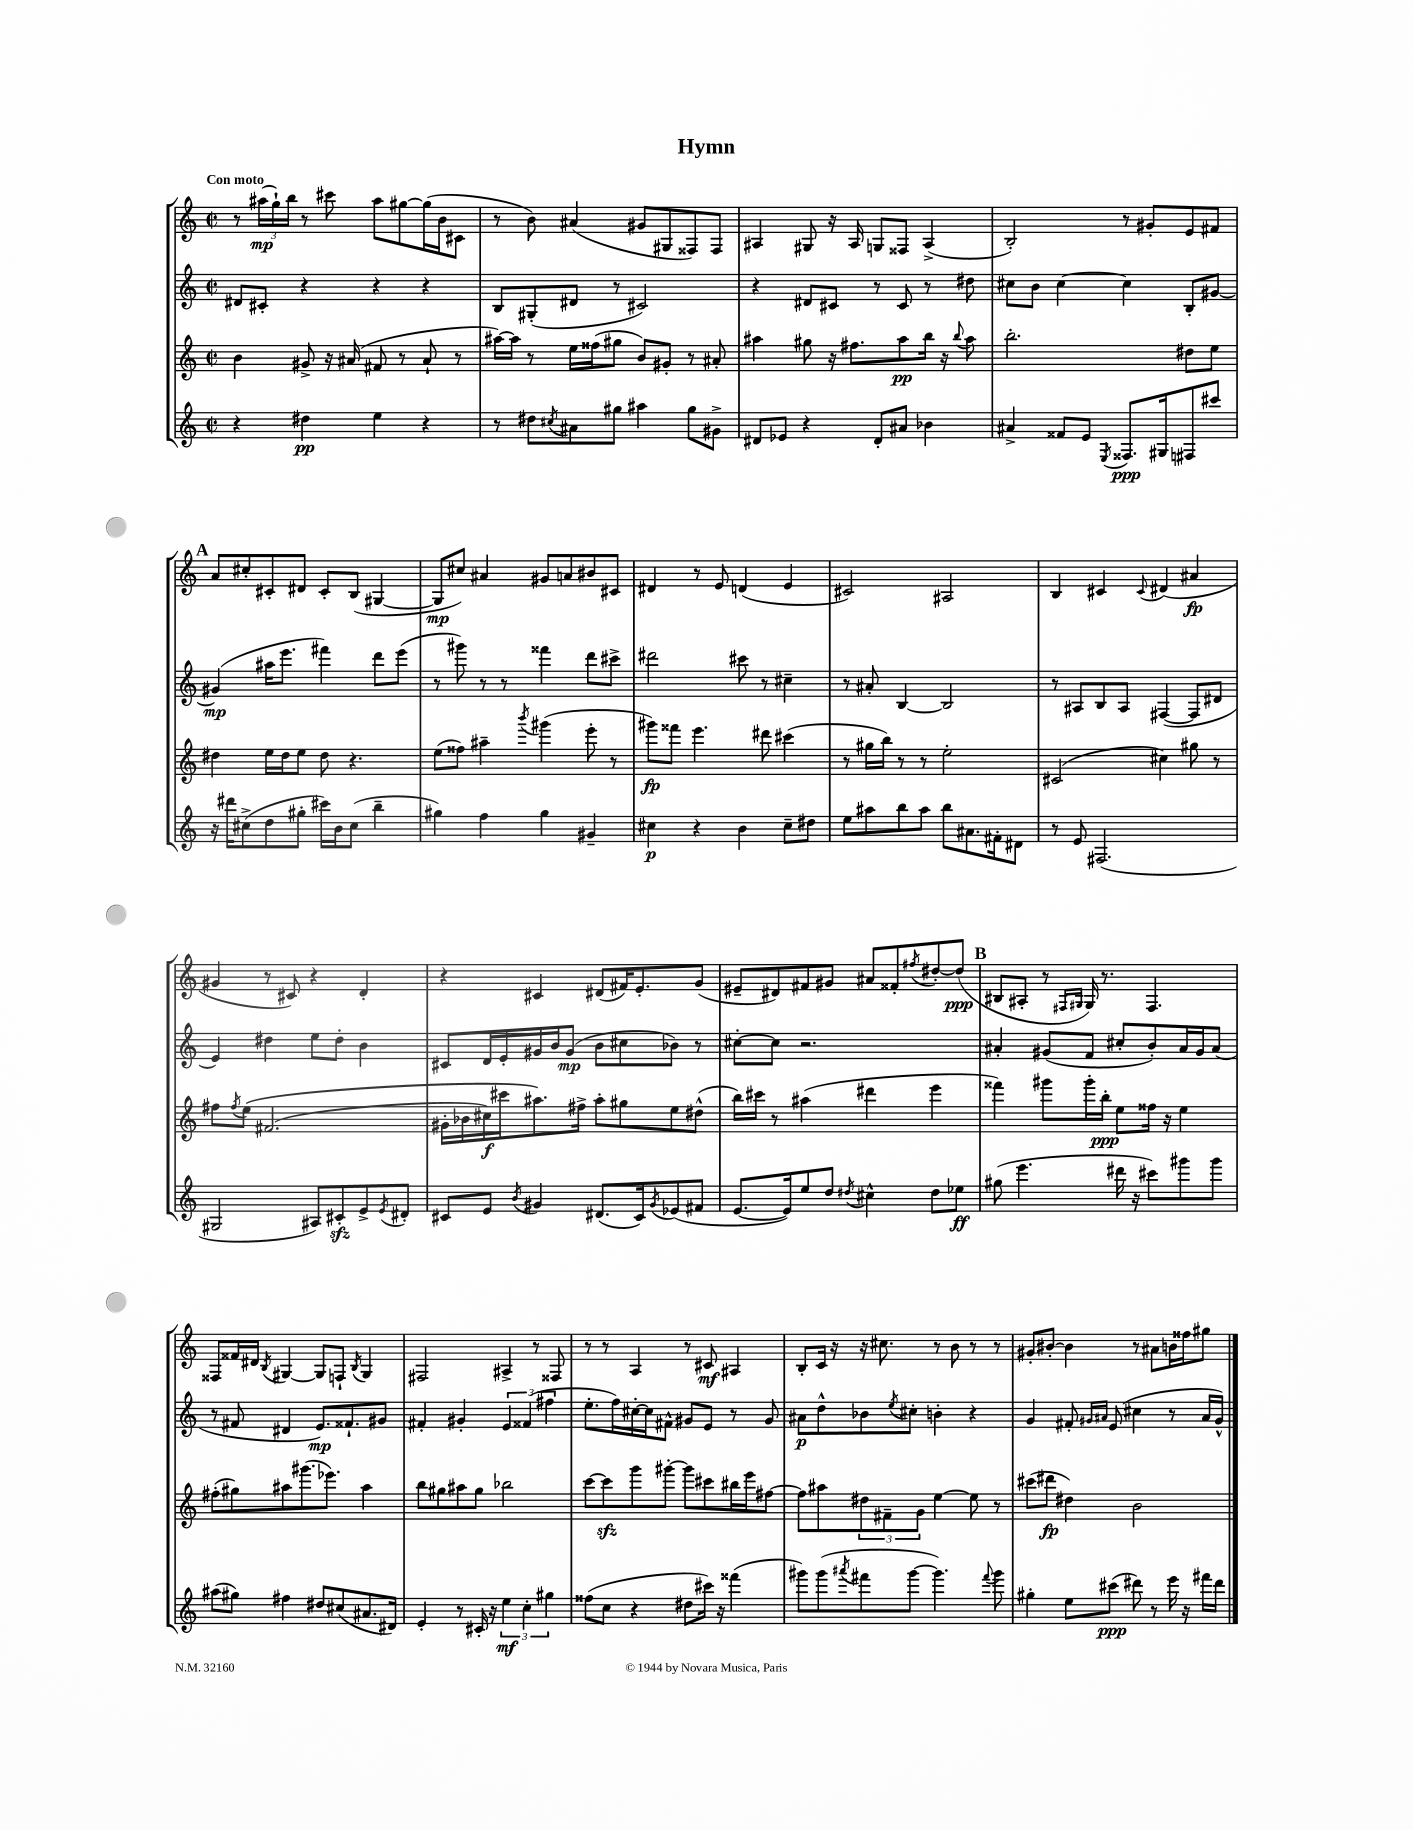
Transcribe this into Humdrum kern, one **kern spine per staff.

**kern	**dynam	**kern	**dynam	**kern	**dynam	**kern	**dynam
*part4	*part4	*part3	*part3	*part2	*part2	*part1	*part1
*staff4	*staff4	*staff3	*staff3	*staff2	*staff2	*staff1	*staff1
*clefG2	*	*clefG2	*	*clefG2	*	*clefG2	*
*k[]	*	*k[]	*	*k[]	*	*k[]	*
*M2/2	*	*M2/2	*	*M2/2	*	*M2/2	*
*met(c|)	*	*met(c|)	*	*met(c|)	*	*met(c|)	*
=1	=1	=1	=1	=1	=1	=1	=1
!	!	!	!	!	!	!LO:TX:a:B:t=Con moto	!
4r	.	4b\	.	8d#X/L	.	8r	.
.	.	.	.	8c#X'/J	.	(24aa#X\LL	mp
.	.	.	.	.	.	24gg`\)	.
.	.	.	.	.	.	24bb\JJ	.
4dd#X\	pp	8g#X^/	.	4r	.	8r	.
.	.	16r	.	.	.	8ccc#X\	.
.	.	(16a#X/	.	.	.	.	.
4ee\	.	8f#X/	.	4r	.	8aa#\L	.
.	.	8r	.	.	.	[8gg#X\	.
4r	.	8a#`/	.	4r	.	(16gg#\L]	.
.	.	.	.	.	.	16b\J	.
.	.	8r	.	.	.	8c#X\J	.
=2	=2	=2	=2	=2	=2	=2	=2
8r	.	[16aa#X\LL)	.	8B/L	.	8r	.
.	.	16aa#\JJ]	.	.	.	.	.
8dd#X\L	.	8r	.	(8G#X'/	.	8b\)	.
8qcc#X/	.	.	.	.	.	.	.
8a#X\	.	16ee\LL	.	8d#X/J	.	(4a#X/	.
.	.	(16ff##X\J	.	.	.	.	.
8gg#X\J	.	8gg#X\J	.	8r	.	.	.
4aa#X\	.	8b/L)	.	2c#X/)	.	8g#X/L	.
.	.	8g#X'/J	.	.	.	8G#X/	.
8gg#\L	.	8r	.	.	.	8F##X/)	.
8g#X^\J	.	8a#X'/	.	.	.	8F##/J	.
=3	=3	=3	=3	=3	=3	=3	=3
8d#X/L	.	4aa#X\	.	4r	.	4A#X/	.
8e-X/J	.	.	.	.	.	.	.
4r	.	8gg#X\	.	8d#X/L	.	8G#X/	.
.	.	16r	.	8c#X/J	.	16r	.
.	.	8.ff#X\L	.	.	.	16A#/	.
8d#'/L	.	.	.	8r	.	8Gn/L	.
8a#X/J	.	8aa#\	pp	8c#/	.	8F##X/J	.
4b-X\	.	16bb\Jk	.	8r	.	(4A#^/	.
.	.	16r	.	.	.	.	.
.	.	8qqbb/	.	.	.	.	.
.	.	8aa#\	.	8dd#X\	.	.	.
=4	=4	=4	=4	=4	=4	=4	=4
4a#X^/	.	2.bb'\	.	8cc#X\L	.	2B'/)	.
.	.	.	.	8b\J	.	.	.
8f##X/L	.	.	.	[4cc#\	.	.	.
8e/J	.	.	.	.	.	.	.
8qE/	.	.	.	.	.	.	.
8.F##X/L	ppp	.	.	4cc#\]	.	8r	.
.	.	.	.	.	.	8g#X'/L	.
16G#X/k	.	.	.	.	.	.	.
8F#X/	.	8dd#X\L	.	8B'/L	.	8e/	.
8ccc#X/J	.	8ee\J	.	[8g#X/J	.	8f#X/J	.
!!LO:LB:g=z
!!LO:REH:place=s1:t=A
=5	=5	=5	=5	=5	=5	=5	=5
16r	.	4dd#X\	.	(4g#X/]	mp	8a/L	.
16ddd#X\KL	.	.	.	.	.	.	.
(8cc#X^\	.	.	.	.	.	8cc#X'/	.
8dd\	.	16ee\LL	.	16aa#X\KL	.	8c#X'/	.
.	.	16dd#\J	.	8.eee\J	.	.	.
8gg#X'\J	.	8ee\J	.	.	.	8d#X/J	.
16ccc#X\LL)	.	8dd#\	.	4fff#X\)	.	8c#'/L	.
16b\J	.	.	.	.	.	.	.
(8cc#\J	.	4.r	.	.	.	(8B/J	.
4bb~\	.	.	.	8ddd\L	.	[4G#X/	.
.	.	.	.	(8eee\J	.	.	.
=6	=6	=6	=6	=6	=6	=6	=6
4gg#X\)	.	(8ee\L	.	8r	.	8G#/L]	mp
.	.	8ff##X\J)	.	8ggg#X\)	.	8cc#X/J)	.
4ff\	.	4aa#X~\	.	8r	.	4a#X/	.
.	.	.	.	8r	.	.	.
.	.	8qbbb/	.	.	.	.	.
4gg#\	.	(4ggg#X\	.	4fff##X\	.	8g#X/L	.
.	.	.	.	.	.	8an/	.
4g#X~/	.	8eee'\	.	8ddd\L	.	8b#X/	.
.	.	8r	.	8ccc#X^\J	.	8c#X/J	.
=7	=7	=7	=7	=7	=7	=7	=7
4cc#X\	p	8ggg#X\L)	fp	2ddd#X\	.	4d#X/	.
.	.	8fff##X\J	.	.	.	.	.
4r	.	4.eee\	.	.	.	8r	.
.	.	.	.	.	.	8e/	.
4b\	.	.	.	8ccc#X\	.	(4dn/	.
.	.	8ddd#X\	.	8r	.	.	.
8cc#~\L	.	(4ccc#X\	.	4cc#X~\	.	4e/	.
8dd#X\J	.	.	.	.	.	.	.
=8	=8	=8	=8	=8	=8	=8	=8
8ee\L	.	8r	.	8r	.	2c#X/)	.
8aa#X\	.	16gg#X\LL	.	8a#X'/	.	.	.
.	.	16bb\JJ)	.	.	.	.	.
8bb\	.	8r	.	[4B/	.	.	.
8aa#\J	.	8r	.	.	.	.	.
8bb\L	.	2ee'\	.	2B/]	.	2A#X/	.
8.a#X\	.	.	.	.	.	.	.
16f#X'\k	.	.	.	.	.	.	.
8d#X\J	.	.	.	.	.	.	.
=9	=9	=9	=9	=9	=9	=9	=9
8r	.	(2c#X/	.	8r	.	4B/	.
8e/	.	.	.	8A#X/L	.	.	.
(2.F#X/	.	.	.	8B/	.	4c#X/	.
.	.	.	.	8A#/J	.	.	.
.	.	.	.	.	.	8qqc#/	.
.	.	4cc#X\)	.	([4F#X/	.	(4d#X/	.
.	.	8gg#X\	.	8F#/L]	.	4a#X/	fp
.	.	8r	.	8d#X/J	.	.	.
!!LO:LB:g=z
=10	=10	=10	=10	=10	=10	=10	=10
2G#X/	.	8ff#X\L	.	4e/)	.	4g#X/	.
.	.	8qff#/	.	.	.	.	.
.	.	(8ee\J	.	.	.	.	.
.	.	(2.f#X/	.	4dd#X\	.	8r	.
.	.	.	.	.	.	8c#X/)	.
8A#X/L)	.	.	.	8ee\L	.	4r	.
8c#Xzz'/	.	.	.	8dd#'\J	.	.	.
8e^/	.	.	.	4b\	.	4d'/	.
8qe/	.	.	.	.	.	.	.
8d#X'/J	.	.	.	.	.	.	.
=11	=11	=11	=11	=11	=11	=11	=11
8c#X/L	.	16g#X'\LL	.	8c#X/L	.	4r	.
.	.	16b-X\	.	.	.	.	.
8e/J	.	16cc#X\)	f	16d/L	.	.	.
.	.	16ccc#X\J	.	16e'/	.	.	.
8qb/	.	.	.	.	.	.	.
4g#X/	.	8.aa#X\)	.	16g#X/	.	4c#X/	.
.	.	.	.	16b/J	.	.	.
.	.	.	.	(8g#/J	mp	.	.
.	.	16ff#X^\Jk	.	.	.	.	.
(8.d#X/L	.	8aa#'\L	.	8b\L	.	(8d#X/L	.
.	.	8gg#X\	.	8cc#X\	.	16f#X/K)	.
16c#/k)	.	.	.	.	.	8.e'/	.
8qg#/	.	.	.	.	.	.	.
(8e-X/	.	8ee\	.	8b-X\J)	.	.	.
8f#X/J	.	(8dd#X^^\J	.	8r	.	(8g/J	.
=12	=12	=12	=12	=12	=12	=12	=12
[8.e/L	.	16bb\LL)	.	[8cc#X'\L	.	8e#X~/L	.
.	.	16ccc#X\JJ	.	.	.	.	.
.	.	8r	.	8cc#\J]	.	8d#X/)	.
16e/k])	.	.	.	.	.	.	.
8ee/	.	(4aa#X\	.	2.r	.	8f#X/	.
8dd/J	.	.	.	.	.	8g#X/J	.
8qdd#X/	.	.	.	.	.	.	.
4cc#X^^\	.	4ddd#X\	.	.	.	8a#X/L	.
.	.	.	.	.	.	8f##X'/	.
.	.	.	.	.	.	8qff#X/	.
8dd#\L	.	4eee\	.	.	.	[8dd#X'/	.
8ee-X\J	ff	.	.	.	.	(8dd#/J]	ppp
!!LO:REH:place=s1:t=B
=13	=13	=13	=13	=13	=13	=13	=13
(8gg#X\	.	4fff##X\)	.	4a#X'/	.	8B#X/L	.
4.eee\	.	.	.	.	.	8A#X'/J	.
.	.	8ggg#X\L	.	(8g#X/L	.	8r	.
.	.	.	.	.	.	16qqF#X/LL	.
.	.	.	.	.	.	16qqG#X/JJ	.
.	.	16ggg#'\L	.	8f/J	.	16G#/)	.
.	.	16bb'\JJ	ppp	.	.	8.r	.
16ddd#X\	.	8ee\L	.	8cc#X'/L	.	.	.
16r	.	.	.	.	.	.	.
8ccc#X\L)	.	16ff##X\Jk	.	8b'/)	.	4.F#/	.
.	.	16r	.	.	.	.	.
8ggg#X\	.	4ee\	.	16a#/L	.	.	.
.	.	.	.	16g#/J	.	.	.
8ggg#\J	.	.	.	(8a#/J	.	.	.
!!LO:LB:g=z
=14	=14	=14	=14	=14	=14	=14	=14
(8aa#X\L	.	(8ff#X'\L	.	8r	.	8F##X/L	.
8gg#X\J)	.	8gg#X\)	.	8f#X/	.	16f##X/L	.
.	.	.	.	.	.	16d#X/JJ	.
.	.	.	.	.	.	8qB/	.
4ff#X\	.	8aa#X\	.	4d#X/	.	[4G#X/	.
.	.	(8.ggg#X\	.	.	.	.	.
8dd#X/L	.	.	.	8.e/L)	mp	8G#/L]	.
.	.	8.eee-X\J)	.	.	.	.	.
(8cc#X/	.	.	.	.	.	8Fn`/J	.
.	.	.	.	8.f##X`/	.	.	.
.	.	.	.	.	.	8qB/	.
8.a#X/	.	4aa#\	.	.	.	4G#/	.
.	.	.	.	8g#X/J	.	.	.
16d#X/Jk)	.	.	.	.	.	.	.
=15	=15	=15	=15	=15	=15	=15	=15
4e'/	.	8bb\L	.	4f#X'/	.	2F#X/	.
.	.	8gg#X\	.	.	.	.	.
8r	.	8aa#X\	.	4g#X'/	.	.	.
16c#X'/	.	8gg#\J	.	.	.	.	.
16r	.	.	.	.	.	.	.
6ee\	mf	2bb-X\	.	6e/	.	4A#X^/	.
6cc'\	.	.	.	(6f##X/	.	.	.
.	.	.	.	.	.	8r	.
6gg#X\	.	.	.	6ff#X\	.	.	.
.	.	.	.	.	.	8F##X/	.
=16	=16	=16	=16	=16	=16	=16	=16
(8ff##X\L	.	[8ccc\L	.	8.ee'\L	.	8r	.
8cc\J	.	8ccczz\]	.	.	.	8r	.
.	.	.	.	16ff\L)	.	.	.
4r	.	8ggg\	.	[16cc#X'\	.	4A/	.
.	.	.	.	16cc#\J]	.	.	.
.	.	[8ggg#X'\J	.	8f#X^^\J	.	.	.
8dd#X\L	.	8ggg#\L]	.	8g#X/L	.	8r	.
16ccc#X\Jk)	.	8ccc#X\	.	8e/J	.	8c#X/	mf
16r	.	.	.	.	.	.	.
(4fff##X\	.	16bb#X\L	.	8r	.	4A#X/	.
.	.	16eee\J	.	.	.	.	.
.	.	[8ff#X\J	.	8g#/	.	.	.
=17	=17	=17	=17	=17	=17	=17	=17
8ggg#X\L)	.	8ff#\L]	.	8a#X\L	p	8B'/L	.
(8ggg#\	.	8aa#X\	.	8dd^^\	.	16c/Jk	.
.	.	.	.	.	.	16r	.
8qaaa#X/	.	.	.	.	.	.	.
8fff#X\	.	12dd#X\	.	8b-X\	.	16r	.
.	.	.	.	.	.	8.cc#X\	.
.	.	12f#X~\	.	.	.	.	.
.	.	.	.	8qee/	.	.	.
[8ggg#\J	.	.	.	8cc#X'\J	.	.	.
.	.	12g\J	.	.	.	.	.
4.ggg#\])	.	[4ee\	.	4bn'\	.	8r	.
.	.	.	.	.	.	8b\	.
.	.	8ee\]	.	4r	.	8r	.
8qqfff#/	.	.	.	.	.	.	.
8ggg#\	.	8r	.	.	.	8r	.
=18	=18	=18	=18	=18	=18	=18	=18
4gg#X'\	.	(8ccc#X\L	.	4g/	.	8g#X'/L	.
.	.	8ddd#X\J	fp	.	.	[8b#X'/J	.
8ee\L	.	4dd#X\)	.	8f#X'/	.	4b#\]	.
.	.	.	.	16qqg#X/LL	.	.	.
.	.	.	.	16qqa#X/JJ	.	.	.
(8ccc#X\J	ppp	.	.	(8e/	.	.	.
8ddd#X\)	.	2b\	.	4cc#X\	.	8r	.
8r	.	.	.	.	.	8a#X\L	.
16eee\	.	.	.	8r	.	16bn\L	.
16r	.	.	.	.	.	16ff##X\J	.
16fff#X\LL	.	.	.	16a#/LL	.	8gg#X\J	.
16ddd#\JJ	.	.	.	16g#^^/JJ)	.	.	.
==	==	==	==	==	==	==	==
*-	*-	*-	*-	*-	*-	*-	*-
